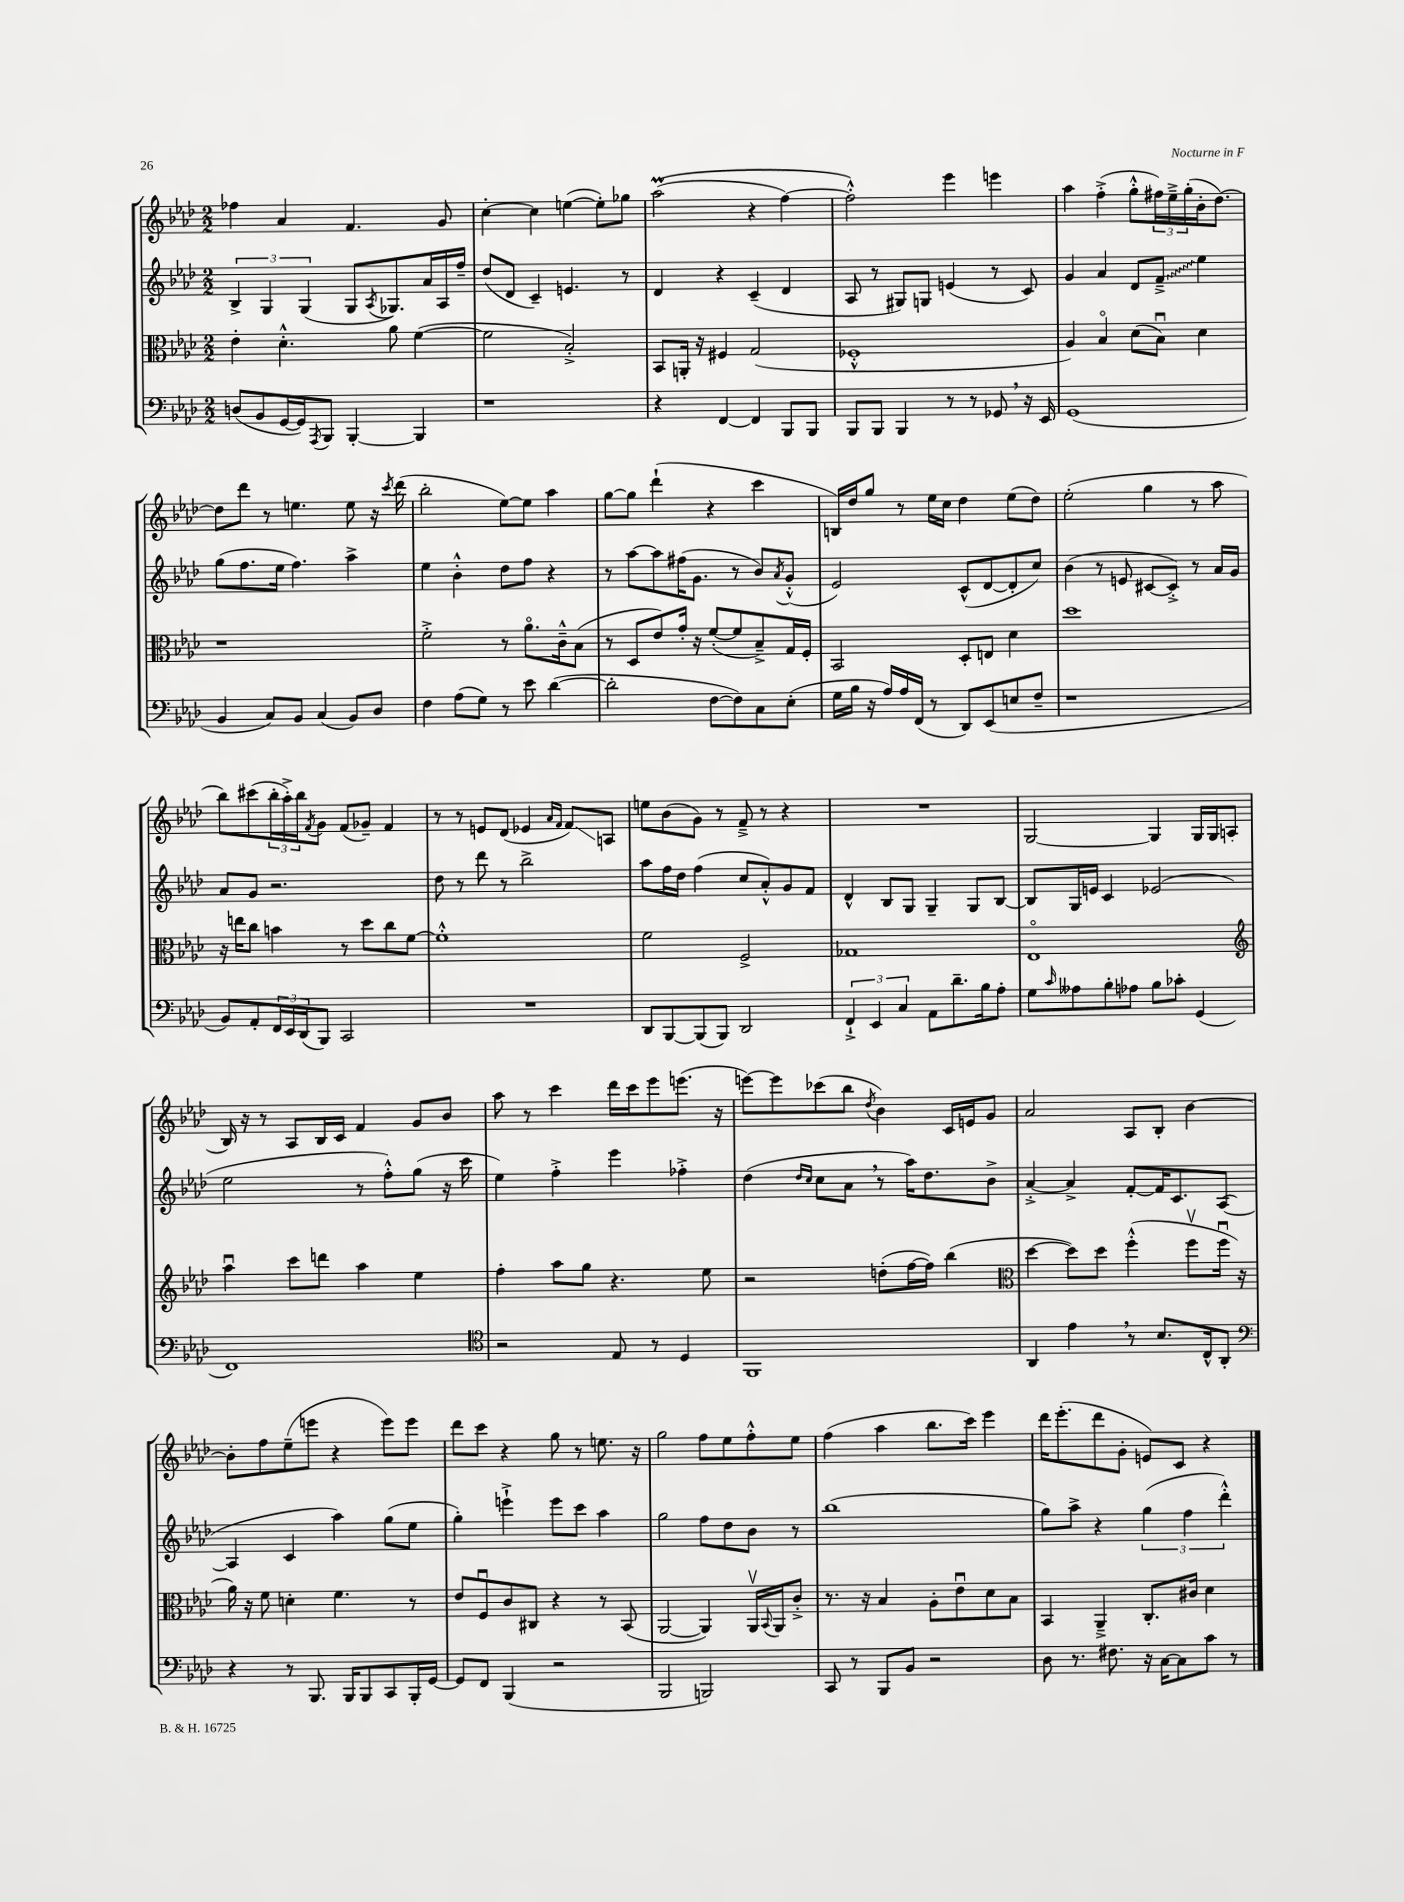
<<
\new StaffGroup <<
\new Staff = "s0" {
    \clef treble \key aes \major \numericTimeSignature \time 2/2
    fes''4 aes'4 f'4. g'8 |
    c''4~-. c''4 e''4~( e''8-.) ges''8 |
    aes''2\prall(\( r4 f''4~) |
    f''2-.-^\) ees'''4 e'''4 |
    aes''4 f''4-.->( g''8-.-^ \tuplet 3/2 { fis''16) ees''16---> g''16-.( } bes'16-. des''8.~) |
    des''8 des'''8 r8 e''4. e''8 r16 \acciaccatura { c'''8 } des'''16( |
    bes''2-. ees''8~) ees''8 aes''4 |
    g''8~ g''8 des'''4-!( r4 c'''4 |
    b16) des''16 g''8 r8 ees''16 c''16 des''4 ees''8( des''8) |
    ees''2-.( g''4 r8 aes''8 |
    bes''8) cis'''8( \tuplet 3/2 { bes''16-. aes''16-.->) bes''16 } \acciaccatura { f'8 } g'8 f'8( ges'8--) f'4 |
    r8 r8 e'8 des'8( ees'4 \grace { aes'16 f'16 } f'8\glissando) a8 |
    e''8 bes'8( g'8) r8 f'8---> r8 r4 |
    R1 |
    g2~ g4 g16 g16 a8( |
    bes16) r16 r8 aes8 bes16 c'16 f'4 g'8 bes'8 |
    aes''8 r8 c'''4 des'''16 c'''16 ees'''8 e'''8.( r16 |
    e'''8~) e'''8 ces'''8( bes''8 \acciaccatura { des''8 } bes'4) c'16 e'16 g'8 |
    aes'2 aes8 bes8-. bes'4~ |
    bes'8-. f''8 ees''8--( e'''8 r4 e'''8) e'''8 |
    des'''8 c'''8 r4 g''8 r8 e''8. r16 |
    g''2 f''8 ees''8 f''8-.-^ ees''8 |
    f''4( aes''4 bes''8. c'''16) ees'''4 |
    des'''16 ees'''8.-.( des'''8 g'8-. e'8) c'8 r4 \bar "|." |
}
\new Staff = "s1" {
    \clef treble \key aes \major \numericTimeSignature \time 2/2
    \tuplet 3/2 { bes4-> g4 g4( } g8 \acciaccatura { aes8 } ges8.) aes'16 aes16 f''16-- |
    des''8( des'8 c'4--) e'4. r8 |
    des'4 r4 c'4--( des'4 |
    aes8 r8 gis8) g8 e'4( r8 c'8) |
    g'4 aes'4 des'8 \once \override Glissando.style = #'zigzag f'8--->\glissando ees''4 |
    g''8( f''8. ees''16 f''4.) aes''4-> |
    ees''4 bes'4-.-^ des''8 f''8 r4 |
    r8 aes''8~ aes''8 fis''16( g'8. r8 bes'8) \acciaccatura { aes'8 } g'8-.-^( |
    ees'2) c'8-^( des'8~ des'8-. c''8) |
    bes'4( r8 e'8 cis'8~ cis'8-.->) r8 aes'16 g'16 |
    aes'8 g'8 r2. |
    des''8 r8 des'''8 r8 bes''2-> |
    aes''8 f''16 des''16 f''4( c''8 aes'8-.-^) g'8 f'8 |
    des'4-^ bes8 g8 g4-- g8 bes8~ |
    bes8 g16 e'16 c'4 ees'2( |
    ees''2 r8 f''8-.-^) g''8( r16 c'''16 |
    ees''4) f''4-.-> ees'''4 fes''4-.-> |
    des''4( \grace { des''16 c''16 } c''8 aes'8 \breathe r8 aes''16) des''8. bes'8-> |
    aes'4~-.-> aes'4-> f'8~-. f'16 c'8. aes8~( |
    aes4 c'4 aes''4) g''8( ees''8 |
    g''4-.) e'''4-!-> e'''8 c'''8 aes''4 |
    g''2 f''8 des''8 bes'8 r8 |
    bes''1( |
    g''8) aes''8-> r4 \tuplet 3/2 { g''4( f''4 des'''4-.-^) } \bar "|." |
}
\new Staff = "s2" {
    \clef alto \key aes \major \numericTimeSignature \time 2/2
    ees'4-. des'4.-.-^ aes'8 f'4~( |
    f'2 bes2-.->) |
    bes,8 a,16-. r16 fis4 g2( |
    fes1-.-^ |
    aes4) bes4\flageolet des'8( bes8\downbow) des'4 |
    r1 |
    f'2-.-> r8 aes'8.\flageolet c'16---^ bes8( |
    r8 des8 ees'8) g'16-. r16 f'8~-.( f'8 bes8--->) g16 f16-. |
    bes,2 des8-. e8 des'4 |
    des''1 |
    r16 e''16 c''8 b'4 r8 des''8 c''8 f'8~ |
    f'1-.-^ |
    f'2 f2-> |
    ges1 |
    ees1\flageolet |
    \clef treble aes''4\downbow c'''8 d'''8 aes''4 ees''4 |
    f''4-. aes''8 g''8 r4. ees''8 |
    r2 d''8-.( f''16~ f''16) bes''4( |
    \clef alto des''4~ des''8) des''8 f''4-.-^( f''8\upbow f''16\downbow r16 |
    aes'16) r16 f'8 d'4-. f'4. r8 |
    ees'8 f8\downbow c'8 cis8 r4 r8 bes,8( |
    aes,2~ aes,4) aes,16\upbow \appoggiatura { bes,8 } aes,16 c'8-.-> |
    r8. r16 bes4 aes8-. ees'8\downbow des'8 bes8 |
    bes,4 aes,4---> c8.-. cis'16 des'4 \bar "|." |
}
\new Staff = "s3" {
    \clef bass \key aes \major \numericTimeSignature \time 2/2
    d8( bes,8 g,16~ g,16) \acciaccatura { aes,,8 } bes,,8 bes,,4~-. bes,,4 |
    r1 |
    r4 f,4~ f,4 bes,,8 bes,,8 |
    bes,,8 bes,,8 bes,,4 r8 r8 ges,8 \breathe r16 ees,16 |
    g,1( |
    bes,4 c8) bes,8 c4( bes,8) des8 |
    f4 aes8( g8) r8 ees'8 des'4~( |
    des'2-. f8~ f8) c8 ees8-.( |
    g16 bes16 r16 aes16) aes16 f,16( r8 des,8) ees,8( e8 f8-- |
    r1 |
    bes,8) aes,8-. \tuplet 3/2 { f,16 ees,16 des,16( } bes,,8) c,2 |
    R1 |
    des,8 bes,,8~ bes,,8( bes,,8) des,2 |
    \tuplet 3/2 { f,4-!-> ees,4 c4 } aes,8 des'8.-- bes16 aes8-. |
    g8 \grace { c'16 } aeses8 bes8-. aes8 bes8 ces'8-. g,4( |
    f,1) |
    \clef tenor r2 ees8 r8 des4 |
    f,1 |
    aes,4 ees'4 \breathe r8 bes8. c16-^ aes,8-. |
    \clef bass r4 r8 bes,,8. bes,,16 bes,,8 c,8 bes,,16-. g,16~ |
    g,8 f,8 bes,,4( r2 |
    bes,,2 b,,2) |
    c,8 r8 bes,,8 bes,8 r2 |
    des8 r8. fis8. r16 c16~ c8 c'8 r8 \bar "|." |
}
>>
>>
\layout { \context { \Score \remove "Bar_number_engraver" } }
